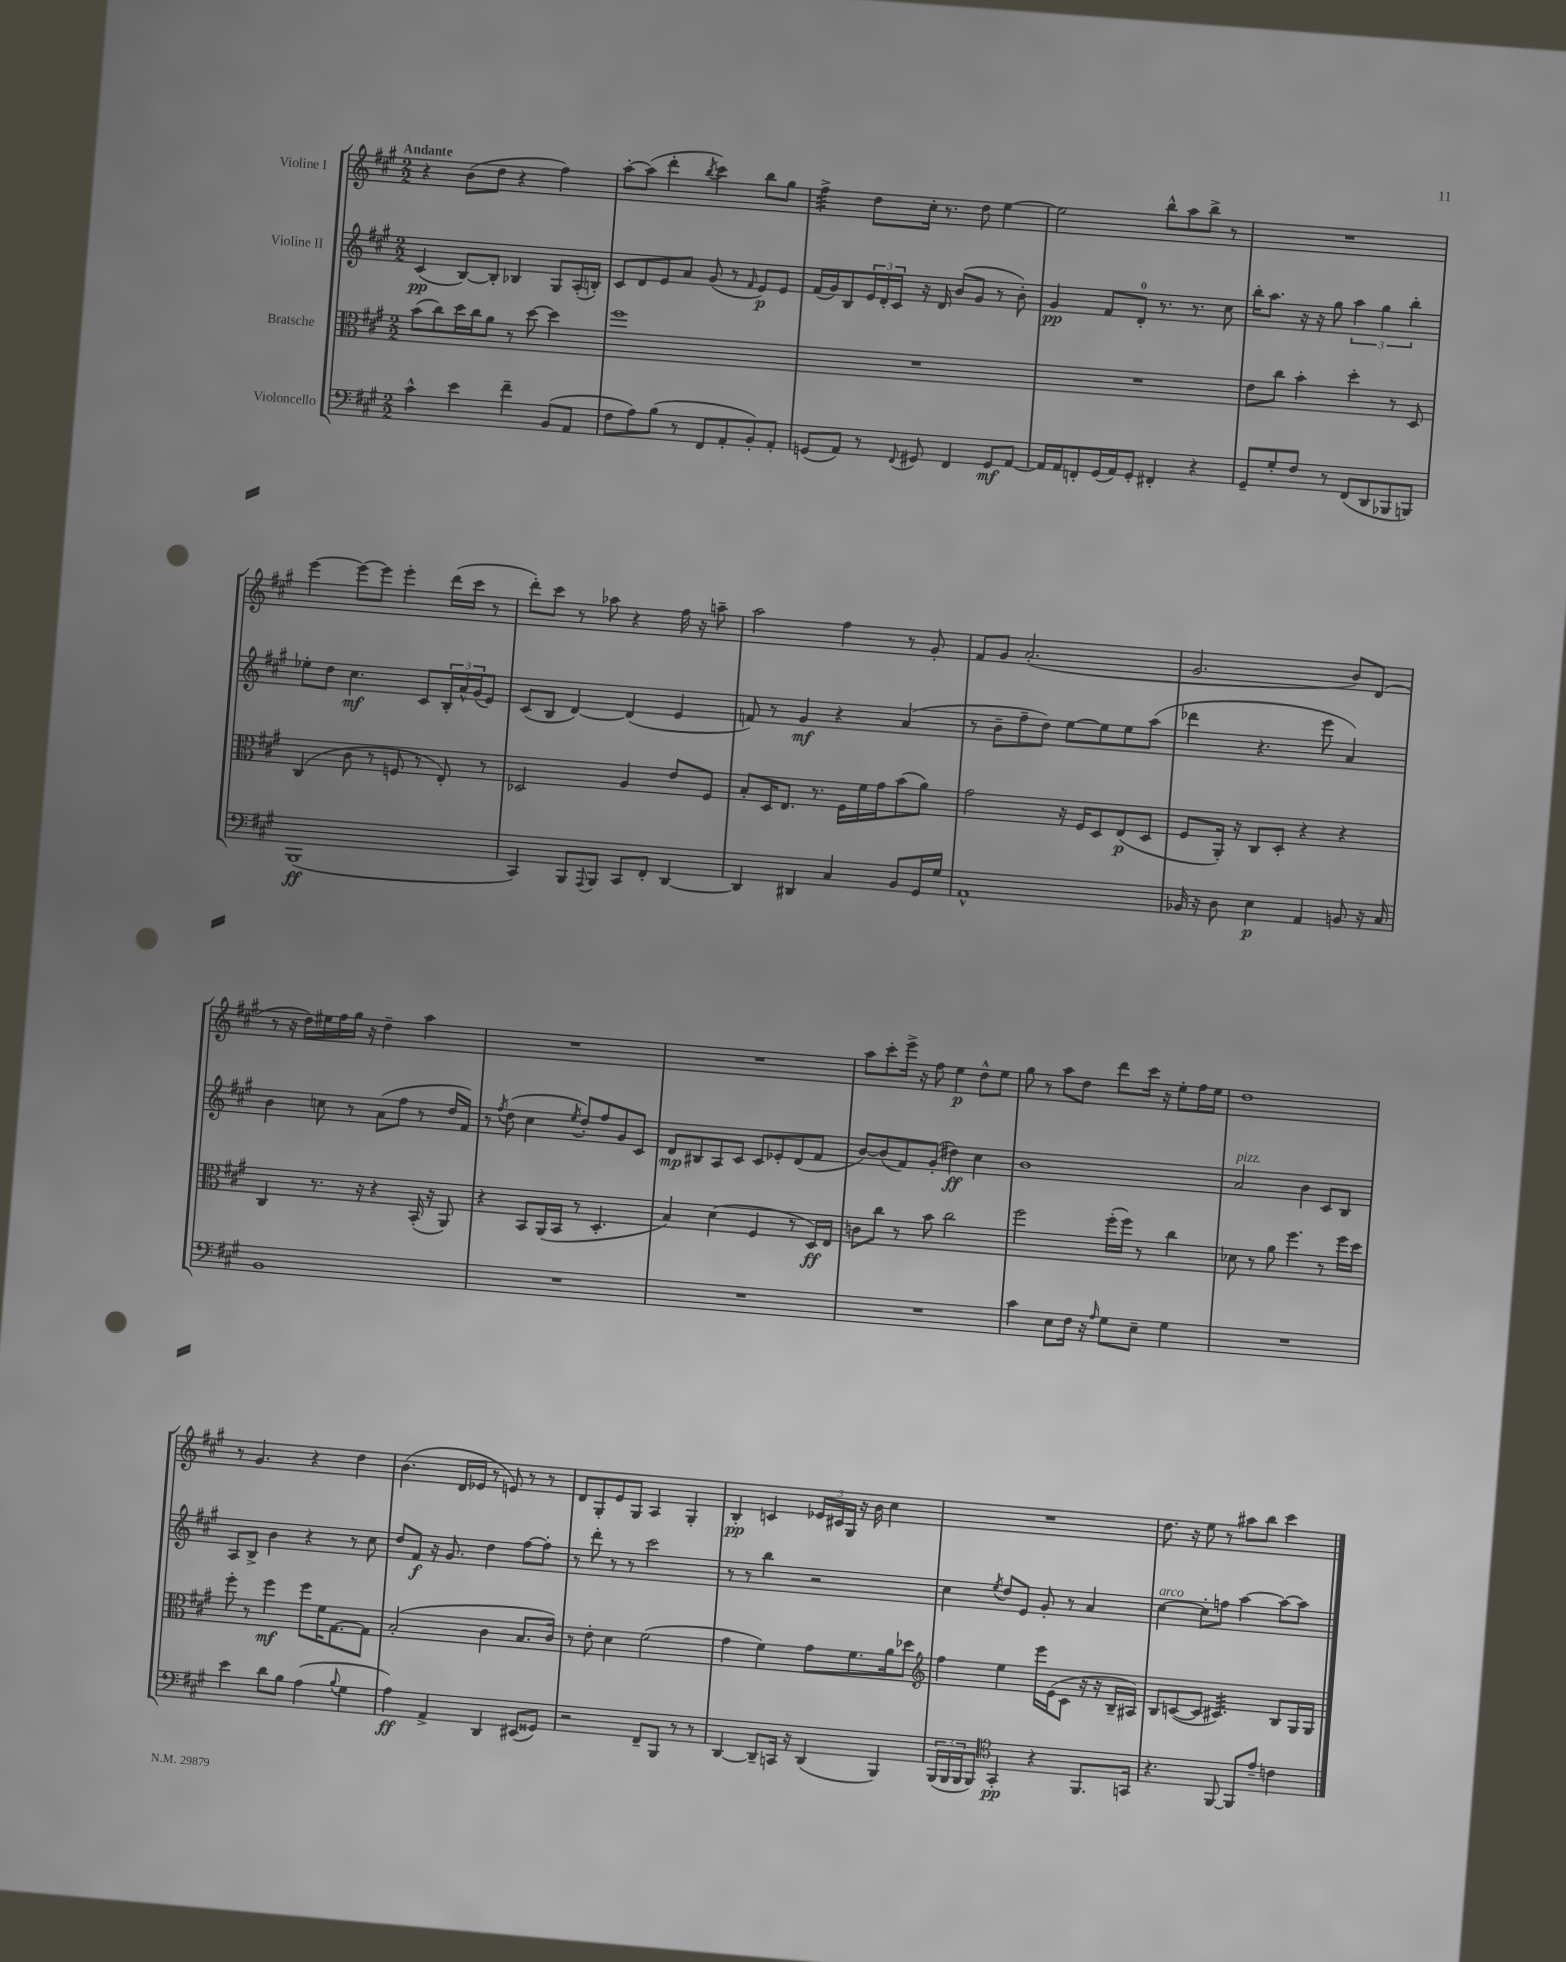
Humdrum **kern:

**kern	**kern	**kern	**kern
*staff4	*staff3	*staff2	*staff1
*clefF4	*clefC3	*clefG2	*clefG2
*k[f#c#g#]	*k[f#c#g#]	*k[f#c#g#]	*k[f#c#g#]
*M2/2	*M2/2	*M2/2	*M2/2
4c#^^\	(8b\L	(4c#/	4r
.	8cc#\)	.	.
4e\	16dd\L	[8B/L)	(8b\L
.	16cc#\J	.	.
.	8a\J	8B'/]J	8dd\J
4f#~\	8r	4B-/	4r
.	[8dd\	.	.
(8BB/L	4dd\]	8G#/L	4ff#\)
8AA/J	.	(16A'/L	.
.	.	16B'/JJ)	.
=	=	=	=
8F#\L	1ff#	8c#/L	[8aa'\L
8A\)	.	8d/	(8aa\]J
(8B\J	.	8e/	4ddd'\
8r	.	8a/J	.
.	.	.	8qbb/
8FF#/L	.	(8g#/	4ccc#\)
8AA'/	.	8r	.
.	.	16qqf#/	.
8BB'/)	.	8e/L)	8bb\L
8AA'/J	.	8e/J	8gg#\J
=	=	=	=
(8GG/L	1r	(16f#/LL	4ff#^\
.	.	16g#/J)	.
8AA/J)	.	8B/	.
8r	.	24e/L	8dd\L
.	.	24d'/	.
.	.	24c#/JJ	.
8qqFF#/	.	.	.
8GG#/	.	16r	16cc#'\Jk
.	.	16d/	8.r
4FF#/	.	(8b/L	.
.	.	8g#/J	8dd\
8GG#/L	.	8r	[4ee\
[8AA/J	.	8b'\)	.
=	=	=	=
16AA/]LL	1r	4g#/	2ee\]
16AA/J	.	.	.
8FF'/	.	.	.
(16GG#/L	.	8f#/L	.
16AA/J)	.	.	.
8GG#'/J	.	8d'/J	.
4FF#'/	.	8.r	8bb^^\L
.	.	.	8aa\
.	.	8.r	.
4r	.	.	8bb^\J
.	.	8cc#\	8r
=	=	=	=
8GG#~/L	8e\L	16bb'\LK	1r
.	.	8.aa\J	.
8G#'/	8cc#\J	.	.
8F#/J	4b'\	16r	.
.	.	16r	.
8r	.	8gg#\	.
(8FF#/L	4dd'\	6aa\	.
8DD/	.	.	.
.	.	6gg#\	.
8BBB-/	8r	.	.
.	.	6bb'\	.
8BBB/J)	8D/	.	.
=	=	=	=
(1BBB	(4C#/	8ee-'\L	[4eee\
.	.	8dd\J	.
.	8c#\	4.cc#\	8eee\_L
.	8r	.	8eee\]J
.	8F/	.	4eee'\
.	8r	8c#/L	.
.	8E'/)	24B'/L	(16ddd\LL
.	.	24a^^/	.
.	.	.	16ccc#\JJ
.	.	(24g#/J	.
.	8r	8e/J)	8r
=	=	=	=
4CC#/)	2D-/	(8c#/L	8ddd'\L)
.	.	8B/J	8ccc#\J
8BBB/L	.	[4d/)	8r
8qqAAA/	.	.	.
8BBB/J	.	.	8aa-\
8CC#/L	4A/	(4d/]	4r
8FF#'/J	.	.	.
[4DD/	8e/L	4e/	16ff#\
.	.	.	16r
.	8F#/J	.	8aa~\
=	=	=	=
4DD/]	8B'/L	8f/)	2aa\
.	16D/K	8r	.
.	8.E/J	.	.
4DD#/	.	4g#/	.
.	8.r	.	.
4C#/	.	4r	4ff#\
.	16F#\LL	.	.
.	16f#\	.	.
.	16g#\J	.	.
8BB/L	(8b\	(4a/	8r
16GG#/L	8a\J)	.	8g#'/
16G#/JJ	.	.	.
=	=	=	=
1AA^^	2g#\	8r	8f#/L
.	.	8b~\L	8g#/J
.	.	8ff#~\	(2.a'/
.	.	8dd\J)	.
.	16r	[8ee\L	.
.	16F#/LK	.	.
.	8D/	8ee\]	.
.	(8E/	8ee\	.
.	8D/J	(8aa\J	.
=	=	=	=
16BB-/	8F#/L	4ddd-\	2.g#/
16r	.	.	.
8D\	16AA'/Jk)	.	.
.	16r	.	.
4E\	8C#/L	4.r	.
.	8D'/J	.	.
4AA/	4r	.	.
.	.	8eee\	.
8BB/	4r	4a/)	8b/L)
16r	.	.	(8d/J
16C#/	.	.	.
=	=	=	=
1BB	4C#/	4b\	8r
.	.	.	16r
.	.	.	16dd\LL)
.	8.r	8cc\	16ee#\
.	.	.	16ff#\
.	.	8r	16gg#\JJ
.	16r	.	16r
.	4r	(8a\L	4dd~\
.	.	8ff#\J	.
.	(16BB'/	8r	4aa\
.	16r	.	.
.	8AA/)	16dd/LL	.
.	.	16f#/JJ)	.
=	=	=	=
1r	4r	8r	1r
.	.	8qff#/	.
.	.	(8dd\	.
.	8BB/L	4cc#\	.
.	(16AA/L	.	.
.	16BB/JJ	.	.
.	.	8qee/	.
.	8r	8dd'/L)	.
.	4.D'/	8ff#/	.
.	.	8g#/	.
.	.	8c#/J	.
=	=	=	=
1r	4B/)	8d/L	1r
.	.	8B#/	.
.	(4d\	8A/	.
.	.	8c#/J	.
.	4F#/	8c#/L	.
.	.	8e-'/	.
.	8r	(8d/	.
.	16D/LL)	8f#/J	.
.	16E/JJ	.	.
=	=	=	=
1r	8c\L	[8b/L)	8aa\L
.	8cc#\J	(8b/]	8ccc#'\
.	8r	8f#/)	16eee^\Jk
.	.	.	16r
.	8b\	(8g#'/J	8ff#\
.	2cc#\	4dd#\)	4ee\
.	.	4cc#\	8dd^^\L
.	.	.	8ee\J
=	=	=	=
4c#\	2ff#\	1b	8gg#\
.	.	.	8r
8E\L	.	.	8aa\L
16F#\Jk	.	.	8dd\J
16r	.	.	.
16qqA/	.	.	.
8G#\L	(16ff#'\LL	.	8ddd\L
.	16ff#\JJ)	.	.
8E~\J	8r	.	16ccc#\Jk
.	.	.	16r
4G#\	4cc#\	.	8ee'\L
.	.	.	16ff#\L
.	.	.	16ee\JJ
=	=	=	=
1r	8d-\	2a/	1dd
.	8r	.	.
.	8a\	.	.
.	4.ff#\	.	.
.	.	4b\	.
.	8r	8c#/L	.
.	16ff#\LL	8B/J	.
.	16dd\JJ	.	.
=	=	=	=
4e\	8ff#'\	8A/L	8r
.	8r	8B^/J	4.g#/
8d\L	4ff#\	4b\	.
8B\J	.	.	.
(4A\	8ff#\L	4r	4r
.	16f#\K	.	.
.	[8.G#\	.	.
8qqB/	.	.	.
4G#\	.	8r	4dd\
.	8G#\]J	8cc#\	.
=	=	=	=
4A\)	(2B'/	8dd/L	(4.b\
.	.	8f#/J	.
4AA^/	.	16r	.
.	.	8.g#/	.
.	.	.	16d/LL
.	.	.	16e-/JJ
4DD/	4c#\	4dd\	8r
.	.	.	8e/)
(8EE#/L	8.B/L	[8ff#\L	8r
8GG##/J)	.	8ff#'\]J	8r
.	16c#/Jk)	.	.
=	=	=	=
2r	8r	8r	8d/L
.	8e'\	8ddd'\	8G#'/
.	4d\	8r	8e/
.	.	8r	8G#/J
8FF#~/L	(2f#\	2ccc#\	4A/
8BBB/J	.	.	.
8r	.	.	4G#'/
8r	.	.	.
=	=	=	=
[4DD/	4g#\	8r	4B'/
.	.	8r	.
8DD~/]L	4f#\)	4bb\	4c/
16CC/Jk	.	.	.
16r	.	.	.
(4DD/	8g#\L	2r	24e-/LL
.	.	.	24c#/
.	.	.	24G#/JJ
.	8.f#\	.	16r
.	.	.	16b\
4BBB/)	.	.	4cc#\
.	16a\k	.	.
.	8dd-\J	.	.
=	=	=	=
*	*clefG2	*	*
(24BBB/LL	4ff#\	4cc#\	1r
24BBB/	.	.	.
24BBB/J	.	.	.
8BBB/J)	.	.	.
*clefC4	*	*	*
.	.	8qee/	.
4GG#'/	4ee\	8dd/L	.
.	.	8e/J	.
4r	16eee\LL	8g#'/	.
.	(16e\J	.	.
.	8c#\J	8r	.
8.FF#/L	16r	4a/	.
.	16r	.	.
.	16B~/LL	.	.
16GG/Jk	16A#/JJ)	.	.
=	=	=	=
4.r	8B/L	[4cc#\	8.dd\
.	([8c/	.	.
.	.	.	16r
.	8c/]J	8cc#'\]L	8ee\
[8FF#/	4.c#/)	8ff\J	8r
8FF#/]L	.	[4aa\	8aa#\L
8e~/J	.	.	8bb\J
4c\	8B/L	8aa\_L	4ccc#\
.	16G#/L	8aa\]J	.
.	16G#/JJ	.	.
==	==	==	==
*-	*-	*-	*-
